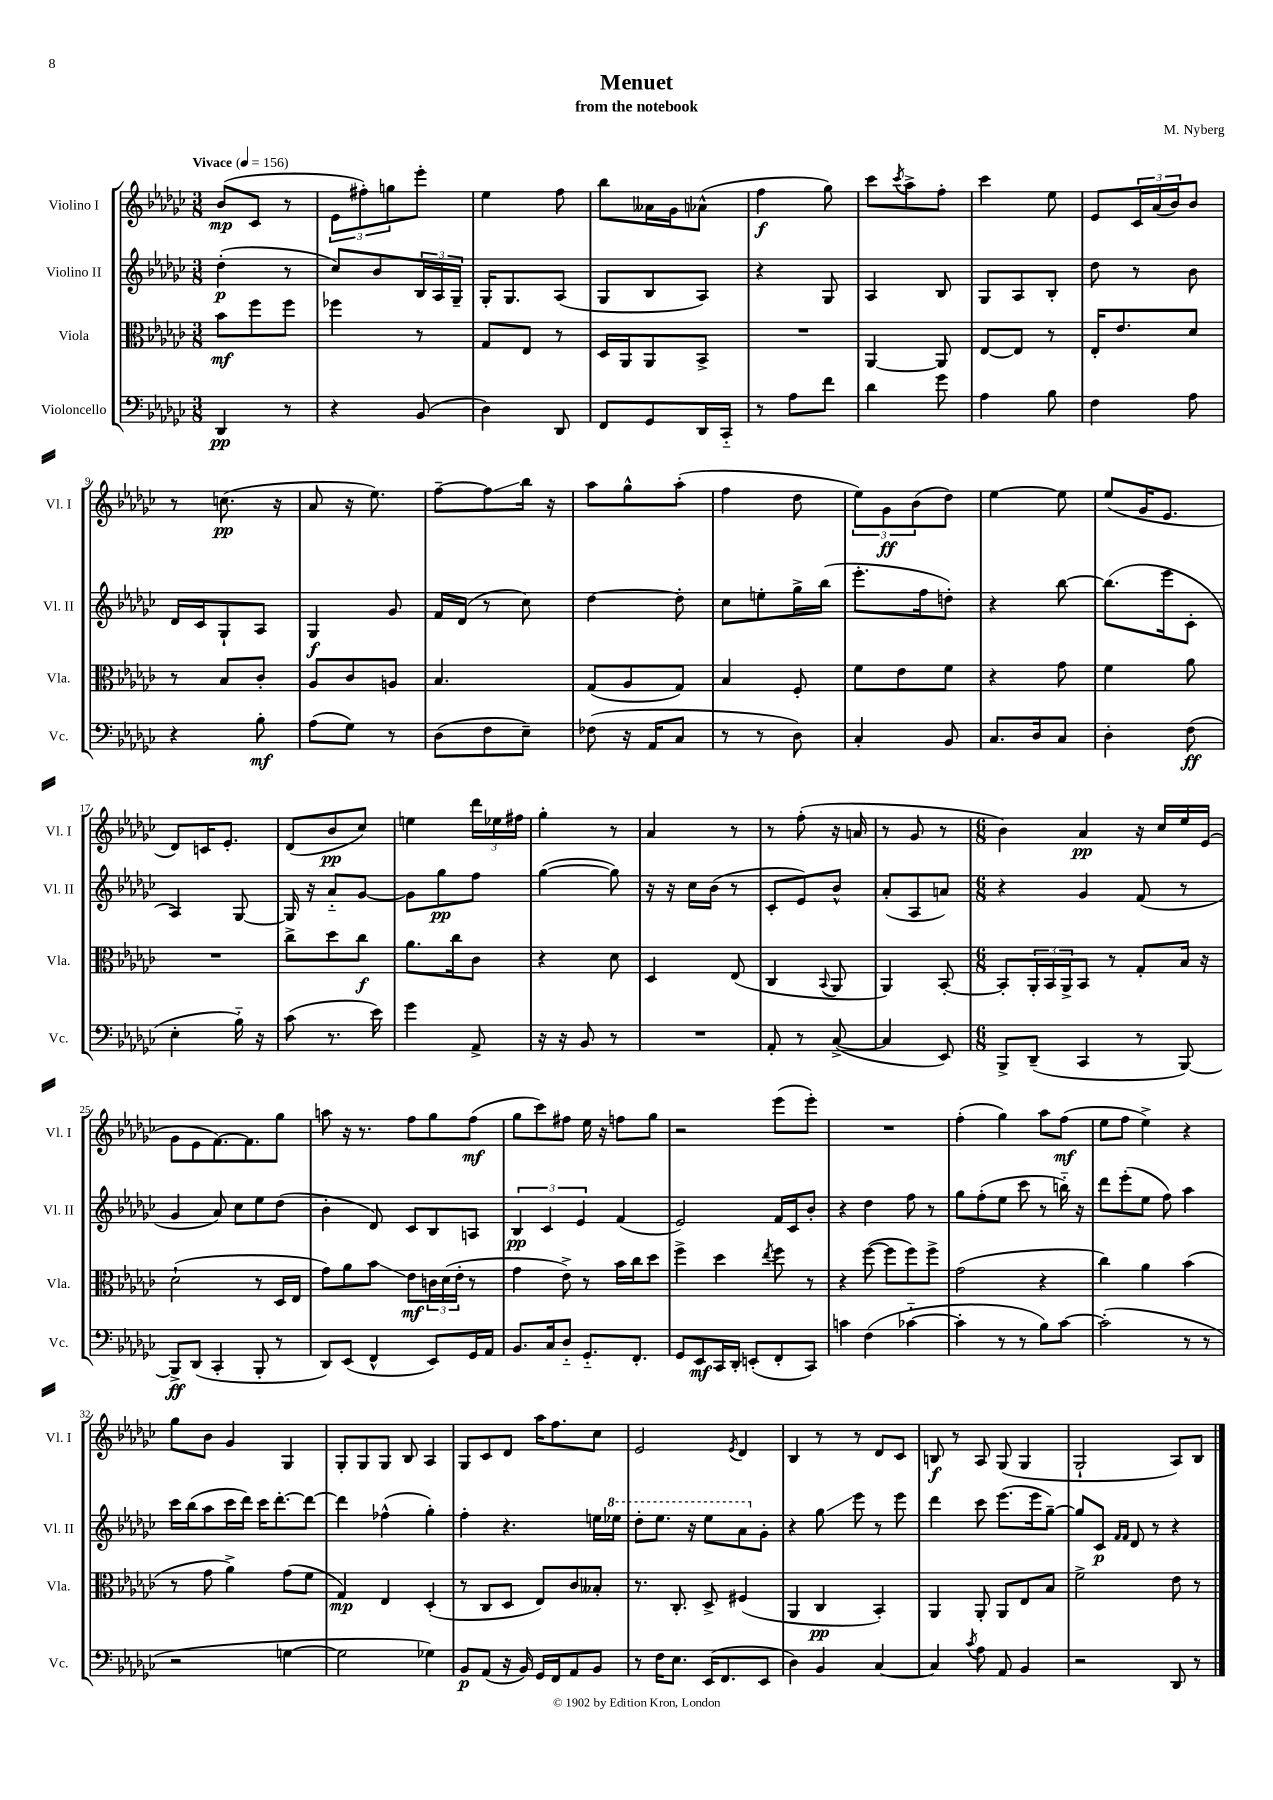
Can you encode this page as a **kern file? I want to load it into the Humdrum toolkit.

**kern	**kern	**kern	**kern
*staff4	*staff3	*staff2	*staff1
*clefF4	*clefC3	*clefG2	*clefG2
*k[b-e-a-d-g-c-]	*k[b-e-a-d-g-c-]	*k[b-e-a-d-g-c-]	*k[b-e-a-d-g-c-]
*M3/8	*M3/8	*M3/8	*M3/8
*MM156	*MM156	*MM156	*MM156
4DD-	8b-	(4dd-'	(8b-
.	8ff	.	8c-
8r	8ff	8r	8r
=	=	=	=
4r	4ff-	8cc-)	12e-
.	.	.	12ff#')
.	.	8b-	.
.	.	.	12gg
(8BB-	8r	24B-	8eee-'
.	.	24A-	.
.	.	24G-~	.
=	=	=	=
4D-)	8G-	16G-'	4ee-
.	.	8.G-	.
.	8E-	.	.
8DD-	8r	(8A-	8ff
=	=	=	=
8FF	16D-	8G-	8bb-
.	16AA-	.	.
8GG-	8AA-	8B-	16a--
.	.	.	16g-
16DD-	8BB-^	8A-)	(8a-^^
16CC-'~	.	.	.
=	=	=	=
8r	4.r	4r	4ff
8A-	.	.	.
8f	.	8G-	8gg-)
=	=	=	=
4d-	[4AA-	4A-	8ccc-
.	.	.	8qccc-
.	.	.	8aa-^
8g-	8AA-]	8B-	8ff'
=	=	=	=
4A-	[8E-	8G-	4ccc-
.	8E-]	8A-	.
8B-	8r	8B-'	8ee-
=	=	=	=
4F	16E-'	8dd-	8e-
.	8.e-	.	.
.	.	8r	24c-
.	.	.	(24a-
.	.	.	24b-)
8A-	8d-	8b-	8b-
=	=	=	=
4r	8r	16d-	8r
.	.	16c-	.
.	8B-	8G-`	(8.cc
8B-'	8c-'	8A-	.
.	.	.	16r
=	=	=	=
(8A-	8A-	4G-	8a-
8G-)	8c-	.	16r
.	.	.	8.ee-)
8r	8A	8g-	.
=	=	=	=
(8D-	4.B-	16f	[8ff~
.	.	(16d-	.
8F	.	8r	8ff]
8E-~)	.	8cc-)	16bb-
.	.	.	16r
=	=	=	=
(8F-	(8G-	[4dd-	8aa-
16r	8A-	.	8gg-^^
16AA-	.	.	.
8C-	8G-)	8dd-']	(8aa-'
=	=	=	=
8r	4B-	8cc-	4ff
8r	.	8ee'	.
8D-)	8F'	16gg-^	8dd-
.	.	(16bb-	.
=	=	=	=
4C-'	8f	8.eee-'	12ee-)
.	.	.	12g-
.	8e-	.	.
.	.	.	(12b-
.	.	16ff	.
8BB-	8f	8dd')	8dd-)
=	=	=	=
8.C-	4r	4r	[4ee-
16D-	.	.	.
8C-	8g-	[8bb-	8ee-]
=	=	=	=
4D-'	4f	(8.bb-]	(8ee-
.	.	.	16g-
.	.	16eee-	8.e-
(8F	8a-	8c-'	.
=	=	=	=
4E-'	4.r	4A-)	8d-)
.	.	.	16c
.	.	.	8.e-'
16B-'~)	.	[8G-	.
16r	.	.	.
=	=	=	=
(8c-	8cc-^	16G-]	(8d-
.	.	16r	.
8.r	8dd-	8a-'~	8b-
.	8cc-	[8g-	8cc-)
16e-)	.	.	.
=	=	=	=
4g-	8.a-	8g-]	4ee
.	.	8gg-	.
.	16cc-	.	.
8AA-^	8c-	8ff	24ddd-
.	.	.	24ee-
.	.	.	24ff#
=	=	=	=
16r	4r	([4gg-	4gg-'
16r	.	.	.
8BB-	.	.	.
8r	8d-	8gg-])	8r
=	=	=	=
4.r	4D-	16r	4a-
.	.	16r	.
.	.	16cc-	.
.	.	(16b-	.
.	(8E-	8r	8r
=	=	=	=
8AA-'	4C-	8c-'	8r
8r	.	8e-)	(8ff'
.	8qqBB-	.	.
([8C-^	8AA-	8b-^^	16r
.	.	.	16a
=	=	=	=
4C-]	4AA-)	(8a-'	8r
.	.	8A-	8g-
8EE-)	[8BB-'	8a)	8r
=	=	=	=
*M6/8	*M6/8	*M6/8	*M6/8
8BBB-^	8BB-']	4r	4b-)
(8DD-~	24AA-'	.	.
.	24BB-	.	.
.	24AA-^	.	.
4CC-	8BB-	4g-	4a-
.	8r	.	.
8r	8G-'	(8f	16r
.	.	.	16cc-
[8BBB-)	16B-	8r	16ee-
.	16r	.	(16e-
=	=	=	=
8BBB-^]	(2d-`	4g-	8g-
(8DD-	.	.	8e-
4CC-'	.	8a-)	[8.f)
.	.	8cc-	.
.	.	.	8.f]
8BBB-'	8r	8ee-	.
8r	16D-	(8dd-	8gg-
.	16E-	.	.
=	=	=	=
8DD-)	8g-)	4b-'	8aa
(8EE-	8a-	.	16r
.	.	.	8.r
4FF^^	8b-	8d-)	.
.	8e-	8c-	8ff
8EE-)	24c	8B-	8gg-
.	(24d-	.	.
.	24e-'	.	.
16GG-	8r	8A	(8ff
16AA-	.	.	.
=	=	=	=
8.BB-	4g-	6B-	8gg-
.	.	.	8ccc-)
.	.	6c-	.
16C-	.	.	.
8D-'~	8e-^)	.	8ff#
.	.	6e-	.
8.GG-'~	8r	.	16ee-
.	.	.	16r
.	16b-	(4f	8ff
8.FF'	16cc-	.	.
.	8dd-	.	8gg-
=	=	=	=
8GG-	4ff^	2e-)	2r
8EE-	.	.	.
16CC-	4dd-	.	.
16DD-'	.	.	.
(8EE'	.	.	.
.	8qee-	.	.
8FF'	8ff	16f	(8eee-
.	.	16c-	.
8CC-)	8r	8b-'	8eee-')
=	=	=	=
4c	4r	4r	2.r
(4F	([8ff	4dd-	.
.	8ff]	.	.
[4c-'~	8ff)	8ff	.
.	8ff^	8r	.
=	=	=	=
4c-']	(2g-	8gg-	(4ff'
.	.	(8ff'	.
8r	.	8ee-	4gg-)
8r	.	8ccc-	.
8B-)	4r	8r	8aa-
[8c-	.	16bb'~)	(8ff
.	.	16r	.
=	=	=	=
(2c-']	4cc-)	8ddd-	8ee-
.	.	(8eee-'	8ff
.	4a-	8ee-	4ee-^)
.	.	8ff)	.
8r	(4b-	4aa-	4r
8r	.	.	.
=	=	=	=
2r	8r	16ccc-	8gg-
.	.	(16bb-	.
.	8g-	8aa-	8b-
.	4a-^)	16ccc-	4g-
.	.	16ddd-)	.
.	.	16ccc-	.
.	.	[8.ddd-'	.
[4G	(8g-	.	4G-
.	8f	8ddd-_	.
=	=	=	=
2G]	4G-)	4ddd-]	8G-'
.	.	.	8G-
.	4E-	(4ff-^^	8G-
.	.	.	8B-
4G-)	(4D-'	4gg-')	4A-
=	=	=	=
8BB-	8r	4ff'	8G-
(8AA-	8C-	.	8c-
16r	8D-	4.r	8d-
16BB-)	.	.	.
16GG-	8E-)	.	16aa-
16FF	.	.	8.ff
8AA-	8c-	.	.
8BB-	8B--'	16ee	8cc-
.	.	16eee-	.
=	=	=	=
8r	8.r	8ddd-'	2e-
16F	.	8.eee-	.
8.E-	8.C-'	.	.
.	.	16r	.
(16EE-	8D-^	8eee-	.
8.FF	.	.	.
.	.	.	8qe-
.	(4F#	8aa-	4d-
8EE-	.	8g-'	.
=	=	=	=
4D-)	4AA-	4r	4B-
4BB-	4C-	8gg-	8r
.	.	8eee-	8r
[4C-	4BB-')	8r	8d-
.	.	8eee-	8c-
=	=	=	=
4C-]	4AA-	4ddd-	8B
.	.	.	8r
8qc-	.	.	.
8A-	8AA-'	8ccc-	8A-
8AA-	8AA-	(8.eee-	(8G-
4BB-	8E-	.	4G-
.	.	16eee-	.
.	8B-	[8gg-~)	.
=	=	=	=
2r	2f^	8gg-]	2G-`
.	.	8c-	.
.	.	16qqf	.
.	.	16qqf	.
.	.	8d-	.
.	.	8r	.
8DD-	8e-	4r	8A-)
8r	8r	.	8B-
==	==	==	==
*-	*-	*-	*-
